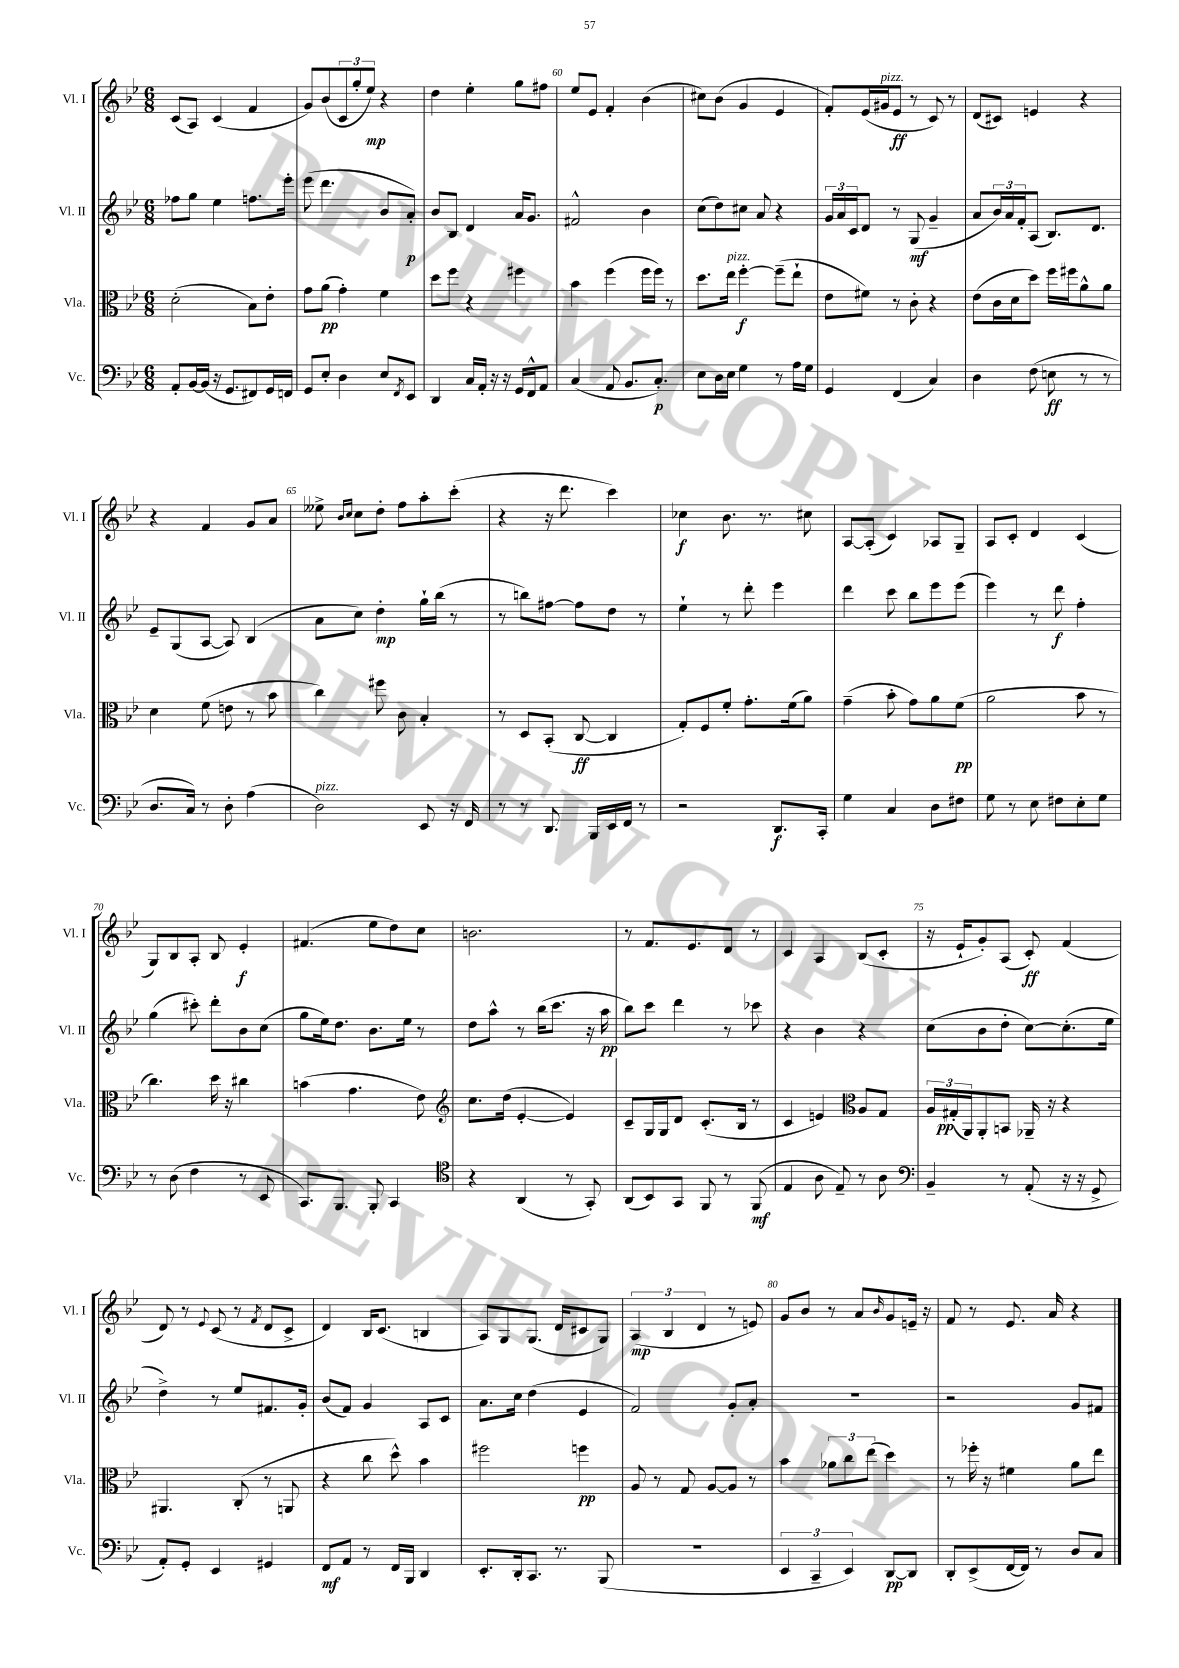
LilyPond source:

<<
\new StaffGroup <<
\new Staff = "s0" \with { instrumentName = "Vl. I" shortInstrumentName = "Vl. I" } {
    \clef treble \key bes \major \numericTimeSignature \time 6/8
    c'8( a8) c'4( f'4 |
    g'8) bes'8( \tuplet 3/2 { c'8 g''8-. ees''8\mp) } r4 |
    d''4 ees''4-. g''8 fis''8 |
    ees''8 ees'8 f'4-. bes'4( |
    cis''8) bes'8( g'4 ees'4 |
    f'8-.) ees'16( gis'16^\markup { \italic "pizz." } ees'8\ff r8 c'8) r8 |
    d'8( cis'8) e'4 r4 |
    r4 f'4 g'8 a'8 |
    eeses''8-> \grace { bes'16 c''16 } c''8 d''8-. f''8 a''8-. c'''8-.( |
    r4 r16 d'''8. c'''4) |
    ces''4\f bes'8. r8. cis''8 |
    a8~ a8-.( c'4) aes8 g8-- |
    a8 c'8-. d'4 c'4( |
    g8) bes8 a8-. bes8 ees'4-.\f |
    fis'4.( ees''8 d''8) c''8 |
    b'2. |
    r8 f'8. ees'8. d'8 r8 |
    c'4 a4 bes8( c'8-. |
    r16 ees'16-! g'8-.) a8( c'8-.\ff) f'4( |
    d'8) r8 \appoggiatura { ees'8 } c'8( r8 \acciaccatura { f'8 } d'8 c'8-> |
    d'4) bes16 c'8.( b4 |
    a8) g8 g8.( d'16 cis'8 g8) |
    \tuplet 3/2 { a4\mp( bes4 d'4 } r8 e'8) |
    g'8 bes'8 r8 a'8 \grace { bes'16 } g'8 e'16-- r16 |
    f'8 r8 ees'8. a'16 r4 \bar "|." |
}
\new Staff = "s1" \with { instrumentName = "Vl. II" shortInstrumentName = "Vl. II" } {
    \clef treble \key bes \major \numericTimeSignature \time 6/8
    fes''8 g''8 ees''4 f''8. ees'''16-. |
    ees'''8( d'''4. bes'8 a'8-.\p) |
    bes'8 bes8 d'4 a'16 g'8. |
    fis'2-^ bes'4 |
    c''8( d''8) cis''8 a'8 r4 |
    \tuplet 3/2 { g'16 a'16 c'16 } d'8 r8 g8\mf( g'4-- |
    a'8 \tuplet 3/2 { bes'16) a'16 f'16-. } a8( bes8.) d'8. |
    ees'8-- g8( a8~ a8) bes4( |
    a'8 c''8) d''4-.\mp g''16-! bes''16( r8 |
    r8 b''8) fis''8~ fis''8 d''8 r8 |
    ees''4-! r8 d'''8-. ees'''4 |
    d'''4 c'''8 bes''8 ees'''8 ees'''8( |
    ees'''4) r8 d'''8\f f''4-. |
    g''4( cis'''8-.) d'''8-. bes'8 c''8( |
    g''8 ees''16) d''8. bes'8. ees''16 r8 |
    d''8 a''8-^ r8 bes''16( c'''8. r16 a''16\pp |
    bes''8) c'''8 d'''4 r8 ces'''8 |
    r4 bes'4 r4 |
    c''8( bes'8 d''8-. c''8~) c''8.-.( ees''16 |
    d''4->) r8 ees''8 fis'8. g'16-. |
    bes'8( f'8) g'4 a8 c'8 |
    a'8. c''16 d''4( ees'4 |
    f'2) g'8-. a'8-. |
    R2. |
    r2 g'8 fis'8 \bar "|." |
}
\new Staff = "s2" \with { instrumentName = "Vla." shortInstrumentName = "Vla." } {
    \clef alto \key bes \major \numericTimeSignature \time 6/8
    d'2-.( bes8) ees'8-. |
    g'8 a'8\pp( g'4-.) f'4 |
    d''8 f''8 r4 fis''4 |
    bes'4 f''4( f''16 f''16) r8 |
    d''8. ees''16^\markup { \italic "pizz." } f''4~-.\f f''8--( ees''8-! |
    ees'8 fis'8) r8 c'8-. r4 |
    ees'8( c'16 d'16 d''8) f''16 fis''16 a'8-^ a'8 |
    d'4 f'8( e'8 r8 bes'8 |
    c''4) fis''8 c'8 bes4-. |
    r8 d8 bes,8-.( c8~\ff c4 |
    g8-.) f8 f'8-. g'8.-. f'16( a'8) |
    g'4--( bes'8-. g'8) a'8 f'8\pp( |
    a'2 bes'8 r8 |
    c''4.) d''16 r16 cis''4 |
    b'4( g'4. ees'8) |
    \clef treble c''8. d''16( ees'4~-. ees'4) |
    c'8-- g16 g16 d'8 c'8.-.( bes16 r8 |
    c'4 e'4) \clef alto a8 g8 |
    \tuplet 3/2 { a16 gis16-.\pp( a,16) } a,8-. b,8 aes,16-- r16 r4 |
    ais,4. c8-.( r8 a,8 |
    r4 c''8 d''8-^) bes'4 |
    fis''2 f''4\pp |
    a8 r8 g8 a8~ a8 r8 |
    bes'4 \tuplet 3/2 { aes'8 c''8 ees''8( } d''4) |
    r8 fes''16-. r16 fis'4 a'8 ees''8 \bar "|." |
}
\new Staff = "s3" \with { instrumentName = "Vc." shortInstrumentName = "Vc." } {
    \clef bass \key bes \major \numericTimeSignature \time 6/8
    a,8-. bes,16~ bes,16( r16 g,8. fis,8) g,16 f,16 |
    g,8 ees8-. d4 ees8 \acciaccatura { f,8 } ees,8 |
    d,4 c16 a,16-. r16 r16 g,16 f,16-^ a,8 |
    c4( a,8 bes,8. c8.-.\p) |
    ees8 d16 ees16 g4 r8 a16 g16 |
    g,4 f,4( c4) |
    d4 f8( e8\ff r8 r8 |
    d8. c16) r8 d8-. a4( |
    d2^\markup { \italic "pizz." }) ees,8 r16 f,16 |
    r8 r8 d,8. bes,,16 ees,16 f,16 r8 |
    r2 d,8.\f c,16-. |
    g4 c4 d8 fis8 |
    g8 r8 ees8 fis8 ees8-. g8 |
    r8 d8( f4 r8 ees,8 |
    c,8.) bes,,8. bes,,8-. c,4 |
    \clef tenor r4 a,4( r8 g,8-.) |
    a,8( bes,8) g,8 f,8 r8 f,8\mf( |
    ees4 a8 ees8--) r8 a8 |
    \clef bass bes,4-- r8 a,8-.( r16 r16 g,8-> |
    a,8-.) g,8-. ees,4 gis,4 |
    f,8\mf a,8 r8 f,16 bes,,16 d,4 |
    ees,8.-. d,16-. c,8. r8. bes,,8( |
    R2. |
    \tuplet 3/2 { ees,4 c,4-- ees,4) } d,8~\pp d,8 |
    d,8-. ees,8->( f,16~ f,16) r8 d8 c8 \bar "|." |
}
>>
>>
\layout { \context { \Score currentBarNumber = #57 \override BarNumber.break-visibility = ##(#f #t #t) barNumberVisibility = #(every-nth-bar-number-visible 5) } }
